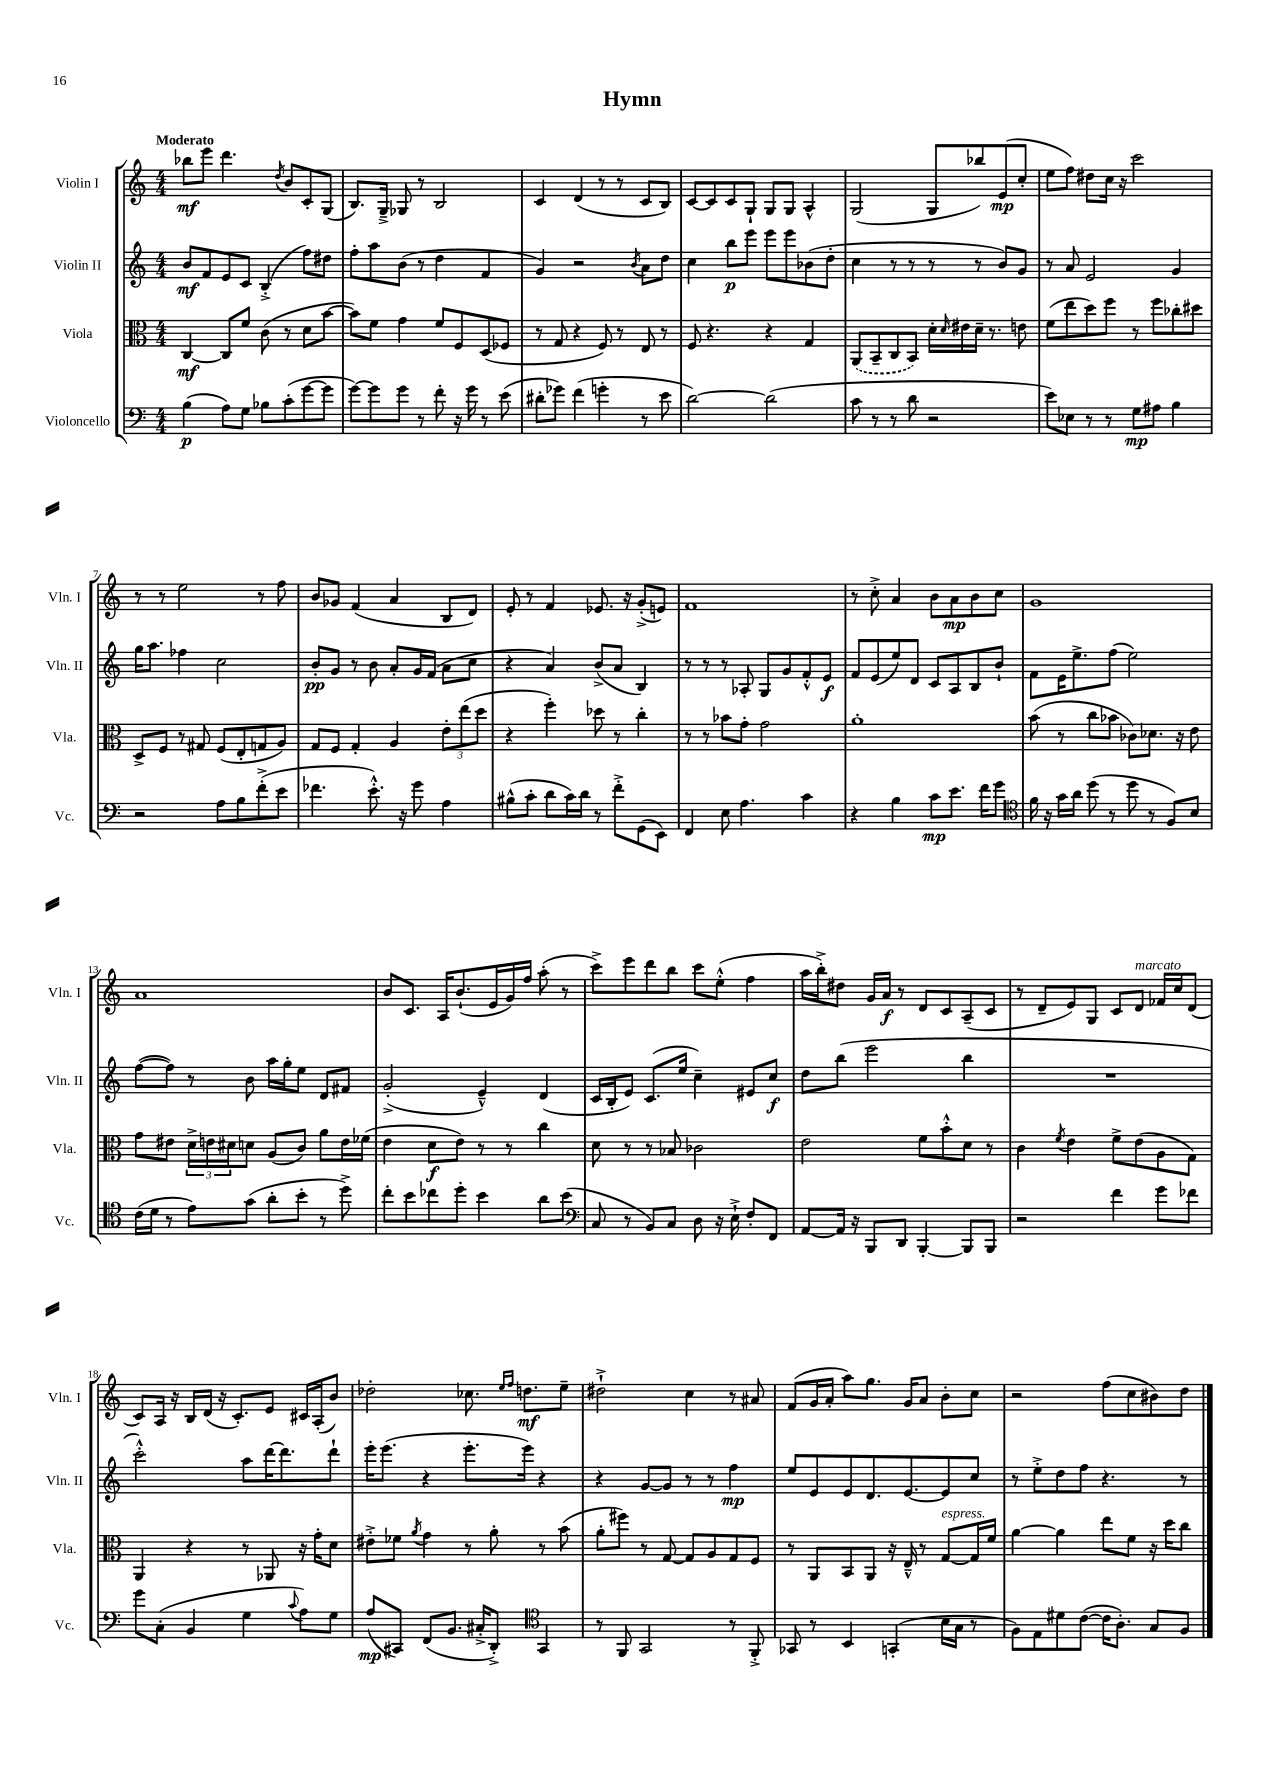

**kern	**dynam	**kern	**dynam	**kern	**dynam	**kern	**dynam
*part4	*part4	*part3	*part3	*part2	*part2	*part1	*part1
*staff4	*staff4	*staff3	*staff3	*staff2	*staff2	*staff1	*staff1
*I"Violoncello	*	*I"Viola	*	*I"Violin II	*	*I"Violin I	*
*I'Vc.	*	*I'Vla.	*	*I'Vln. II	*	*I'Vln. I	*
*clefF4	*	*clefC3	*	*clefG2	*	*clefG2	*
*k[]	*	*k[]	*	*k[]	*	*k[]	*
*M4/4	*	*M4/4	*	*M4/4	*	*M4/4	*
=1	=1	=1	=1	=1	=1	=1	=1
!	!	!	!	!	!	!LO:TX:a:B:t=Moderato	!
(4B\	p	[4C/	mf	8b/L	mf	8bb-X\L	mf
.	.	.	.	8f/	.	8eee\J	.
8A\L)	.	8C/L]	.	8e/	.	4.ddd\	.
8G\J	.	8f/J	.	8c/J	.	.	.
8B-X\L	.	(8c\	.	(4B'^/	.	.	.
.	.	.	.	.	.	8qdd/	.
(8c'\	.	8r	.	.	.	8b/L	.
[8g\	.	8d\L	.	8ff\L)	.	8c'/	.
8g\J]	.	[8b\J	.	8dd#X\J	.	(8G/J	.
=2	=2	=2	=2	=2	=2	=2	=2
[8g\L)	.	8b\L])	.	8ff'\L	.	8.B/L)	.
8g\]	.	8f\J	.	8aa\	.	.	.
.	.	.	.	.	.	16G~^/Jk	.
8g\J	.	4g\	.	(8b\J	.	8G-X/	.
8r	.	.	.	8r	.	8r	.
8f'\	.	8f/L	.	4dd\	.	2B/	.
16r	.	8F/	.	.	.	.	.
16g\	.	.	.	.	.	.	.
8r	.	(8D/	.	4f/	.	.	.
(8e\	.	8F-X/J	.	.	.	.	.
=3	=3	=3	=3	=3	=3	=3	=3
8d#X'\L	.	8r	.	4g/)	.	4c/	.
8g-X\J)	.	8G/	.	.	.	.	.
(4f\	.	4r	.	2r	.	(4d/	.
4gn'\	.	8F/)	.	.	.	8r	.
.	.	8r	.	.	.	8r	.
.	.	.	.	8qb/	.	.	.
8r	.	8E/	.	8a\L	.	8c/L	.
8e\	.	8r	.	8dd\J	.	8B/J)	.
=4	=4	=4	=4	=4	=4	=4	=4
[2d\)	.	8F/	.	4cc\	.	[8c/L	.
.	.	4.r	.	.	.	8c/]	.
.	.	.	.	8bb\L	p	8c/	.
.	.	.	.	8eee\J	.	8G`/J	.
(2d\]	.	4r	.	8eee\L	.	8G/L	.
.	.	.	.	8eee\	.	8G/J	.
.	.	4G/	.	(8b-X\	.	4A^^/	.
.	.	.	.	8dd'\J	.	.	.
=5	=5	=5	=5	=5	=5	=5	=5
8c\	.	(8AA/L	.	4cc\	.	(2G/	.
8r	.	8BB~/	.	.	.	.	.
8r	.	8C/	.	8r	.	.	.
8d\	.	8BB/J)	.	8r	.	.	.
2r	.	16d'\LL	.	8r	.	8G/L	.
.	.	16qqd/	.	.	.	.	.
.	.	16e#X\	.	.	.	.	.
.	.	16d~\JJ	.	8r	.	8bb-X/)	.
.	.	8.r	.	.	.	.	.
.	.	.	.	8b/L)	.	(8e/	mp
.	.	8en\	.	8g/J	.	8cc'/J	.
=6	=6	=6	=6	=6	=6	=6	=6
8e\L)	.	(8f\L	.	8r	.	8ee\L	.
8E-X\J	.	8ee\	.	8a/	.	8ff\J)	.
8r	.	8dd\)	.	2e/	.	8dd#X\L	.
8r	.	8ff\J	.	.	.	16cc\Jk	.
.	.	.	.	.	.	16r	.
8G\L	mp	8r	.	.	.	2ccc\	.
8A#X\J	.	8ff\L	.	.	.	.	.
4B\	.	8cc-X'\	.	4g/	.	.	.
.	.	8dd#X\J	.	.	.	.	.
!!LO:LB:g=z
=7	=7	=7	=7	=7	=7	=7	=7
2r	.	8D^/L	.	16gg\KL	.	8r	.
.	.	.	.	8.aa\J	.	.	.
.	.	8F/J	.	.	.	8r	.
.	.	8r	.	4ff-X\	.	2ee\	.
.	.	8G#X/	.	.	.	.	.
8A\L	.	(8F/L	.	2cc\	.	.	.
8B\	.	8E'/	.	.	.	.	.
(8f'^\	.	8Gn/	.	.	.	8r	.
8e\J	.	8A/J)	.	.	.	8ff\	.
=8	=8	=8	=8	=8	=8	=8	=8
4.f-X\	.	8G/L	.	8b'/L	pp	8b/L	.
.	.	8F/J	.	8g/J	.	8g-X/J	.
.	.	4G'/	.	8r	.	(4f/	.
8.e'^^\)	.	.	.	8b\	.	.	.
.	.	4A/	.	8a'/L	.	4a/	.
16r	.	.	.	.	.	.	.
8g\	.	.	.	16g/L	.	.	.
.	.	.	.	(16f/JJ	.	.	.
4A\	.	12e'\L	.	8a\L	.	8B/L	.
.	.	(12ee\	.	.	.	.	.
.	.	.	.	8cc\J	.	8d/J)	.
.	.	12dd\J	.	.	.	.	.
=9	=9	=9	=9	=9	=9	=9	=9
(8B#X^^\L	.	4r	.	4r	.	8e'/	.
8c'\J	.	.	.	.	.	8r	.
8d\L	.	4ff'\)	.	4a/)	.	4f/	.
16c\L)	.	.	.	.	.	.	.
16d\JJ	.	.	.	.	.	.	.
8r	.	8dd-X\	.	(8b^/L	.	8.e-X/	.
8f'^\L	.	8r	.	8a/J	.	.	.
.	.	.	.	.	.	16r	.
(8GG\	.	4cc'\	.	4B/)	.	(8g'^/L	.
8EE\J)	.	.	.	.	.	8en/J)	.
=10	=10	=10	=10	=10	=10	=10	=10
4FF/	.	8r	.	8r	.	1f	.
.	.	8r	.	8r	.	.	.
8E\	.	8b-X\L	.	8r	.	.	.
4.A\	.	8g'\J	.	8A-X'/	.	.	.
.	.	2g\	.	8G/L	.	.	.
.	.	.	.	8g/	.	.	.
4c\	.	.	.	8f'^^/	.	.	.
.	.	.	.	8e/J	f	.	.
=11	=11	=11	=11	=11	=11	=11	=11
4r	.	1a'	.	8f/L	.	8r	.
.	.	.	.	(8e/	.	8cc'^\	.
4B\	.	.	.	8ee/)	.	4a/	.
.	.	.	.	8d/J	.	.	.
8c\L	mp	.	.	8c/L	.	8b\L	.
8.e\J	.	.	.	8A/	.	8a\	mp
.	.	.	.	8B/	.	8b\	.
16f\KL	.	.	.	.	.	.	.
8g\J	.	.	.	8b`/J	.	8cc\J	.
=12	=12	=12	=12	=12	=12	=12	=12
*clefC4	*	*	*	*	*	*	*
16f\	.	(8b\	.	8f\L	.	1g	.
16r	.	.	.	.	.	.	.
16g\LL	.	8r	.	16e\K	.	.	.
16a\JJ	.	.	.	8.ee^\	.	.	.
(8dd\	.	8cc\L	.	.	.	.	.
8r	.	8b-X\J	.	(8ff\J	.	.	.
8dd\	.	8c-X\L)	.	2ee\)	.	.	.
8r	.	8.d-X\J	.	.	.	.	.
8F/L)	.	.	.	.	.	.	.
.	.	16r	.	.	.	.	.
8B/J	.	8e\	.	.	.	.	.
!!LO:LB:g=z
=13	=13	=13	=13	=13	=13	=13	=13
(16c\LL	.	8g\L	.	([8ff\L	.	1a	.
16d\JJ	.	.	.	.	.	.	.
8r	.	8e#X\J	.	8ff\J])	.	.	.
8e\L)	.	24d^\LL	.	8r	.	.	.
.	.	24en\	.	.	.	.	.
.	.	24d#X\J	.	.	.	.	.
(8g\J	.	8dn\J	.	8b\	.	.	.
8a'\L	.	(8A/L	.	16aa\LL	.	.	.
.	.	.	.	16gg'\J	.	.	.
8b'\J	.	8c/J)	.	8ee\J	.	.	.
8r	.	8a\L	.	8d/L	.	.	.
8dd^\)	.	16e\L	.	8f#X/J	.	.	.
.	.	(16f-X\JJ	.	.	.	.	.
=14	=14	=14	=14	=14	=14	=14	=14
8cc'\L	.	4e\	.	(2g'^/	.	8b/L	.
8b\	.	.	.	.	.	8.c/J	.
8cc-X\	.	8d\L	f	.	.	.	.
.	.	.	.	.	.	16A/KL	.
8dd'\J	.	8e\J)	.	.	.	(8.b`/	.
4b\	.	8r	.	4e~^^/)	.	.	.
.	.	.	.	.	.	16e/L	.
.	.	8r	.	.	.	16g/)	.
.	.	.	.	.	.	16ff/JJ	.
8a\L	.	4cc\	.	(4d/	.	(8aa'\	.
(8b\J	.	.	.	.	.	8r	.
=15	=15	=15	=15	=15	=15	=15	=15
*clefF4	*	*	*	*	*	*	*
8C/	.	8d\	.	16c/LL	.	8ccc^\L)	.
.	.	.	.	16B'/J	.	.	.
8r	.	8r	.	8e/J)	.	8eee\	.
8BB/L)	.	8r	.	(8.c/L	.	8ddd\	.
8C/J	.	8B-X/	.	.	.	8bb\J	.
.	.	.	.	16ee/Jk	.	.	.
8D\	.	2c-X\	.	4cc~\)	.	8ccc\L	.
16r	.	.	.	.	.	(8ee'^^\J	.
16E`^\	.	.	.	.	.	.	.
8F'/L	.	.	.	8e#X/L	.	4ff\	.
8FF/J	.	.	.	8cc/J	f	.	.
=16	=16	=16	=16	=16	=16	=16	=16
[8AA/L	.	2e\	.	8dd\L	.	16aa\LL	.
.	.	.	.	.	.	16bb'^\J)	.
16AA/Jk]	.	.	.	(8bb\J	.	8dd#X\J	.
16r	.	.	.	.	.	.	.
8BBB/L	.	.	.	2eee\	.	16g/LL	.
.	.	.	.	.	.	16a/JJ	f
8DD/J	.	.	.	.	.	8r	.
[4BBB'/	.	8f\L	.	.	.	8d/L	.
.	.	8b'^^\	.	.	.	8c/	.
8BBB/L]	.	8d\J	.	4bb\	.	(8A~/	.
8BBB/J	.	8r	.	.	.	8c/J	.
=17	=17	=17	=17	=17	=17	=17	=17
2r	.	4c\	.	1r	.	8r	.
.	.	.	.	.	.	8d~/L	.
.	.	8qf/	.	.	.	.	.
.	.	4e\	.	.	.	8e/)	.
.	.	.	.	.	.	8G/J	.
4f\	.	8f^\L	.	.	.	8c/L	.
!	!	!	!	!	!	!LO:TX:a:i:t=marcato	!
.	.	(8e\	.	.	.	8d/J	.
8g\L	.	8A\	.	.	.	16f-X/LL	.
.	.	.	.	.	.	16cc/J	.
8f-X\J	.	8G\J)	.	.	.	(8d/J	.
!!LO:LB:g=z
=18	=18	=18	=18	=18	=18	=18	=18
8g\L	.	4AA/	.	2ccc'^^\)	.	8c/L)	.
(8C'\J	.	.	.	.	.	16A/Jk	.
.	.	.	.	.	.	16r	.
4BB/	.	4r	.	.	.	16B/LL	.
.	.	.	.	.	.	(16d/JJ	.
.	.	.	.	.	.	16r	.
.	.	.	.	.	.	8.c'/L)	.
4G\	.	8r	.	8aa\L	.	.	.
.	.	8AA-X/	.	[16ddd\K	.	8e/J	.
.	.	.	.	8.ddd\]	.	.	.
8qqc/	.	.	.	.	.	.	.
8A\L)	.	16r	.	.	.	16c#X/LL	.
.	.	16g'\KL	.	.	.	(16A'/J	.
8G\J	.	8d\J	.	8ddd`\J	.	8b/J)	.
=19	=19	=19	=19	=19	=19	=19	=19
(8A/L	mp	8e#X'^\L	.	16eee'\KL	.	2dd-X'\	.
.	.	.	.	(8.eee\J	.	.	.
8CC#X/J)	.	8f-X\J	.	.	.	.	.
.	.	8qa/	.	.	.	.	.
(8FF/L	.	4g\	.	4r	.	.	.
8.BB/J	.	.	.	.	.	.	.
.	.	8r	.	8.eee'\L	.	8.cc-X\	.
16C#X'^/KL	.	.	.	.	.	.	.
8DD'^/J)	.	8a'\	.	.	.	.	.
.	.	.	.	.	.	16qqee/LL	.
.	.	.	.	.	.	16qqff/JJ	.
.	.	.	.	16eee\Jk)	.	8.ddn\L	mf
*clefC4	*	*	*	*	*	*	*
4GG/	.	8r	.	4r	.	.	.
.	.	(8b\	.	.	.	8ee~\J	.
=20	=20	=20	=20	=20	=20	=20	=20
8r	.	8a'\L	.	4r	.	2dd#X`^\	.
8FF/	.	8ff#X\J)	.	.	.	.	.
2GG/	.	8r	.	[8g/L	.	.	.
.	.	[8G/	.	8g/J]	.	.	.
.	.	8G/L]	.	8r	.	4cc\	.
.	.	8A/	.	8r	.	.	.
8r	.	8G/	.	4ff\	mp	8r	.
8FF'^/	.	8F/J	.	.	.	8a#X/	.
=21	=21	=21	=21	=21	=21	=21	=21
8GG-X/	.	8r	.	8ee/L	.	(8f/L	.
8r	.	8AA/L	.	8e/	.	16g/L	.
.	.	.	.	.	.	16a'/JJ	.
4BB/	.	8BB/	.	8e/	.	8aa\L)	.
.	.	8AA/J	.	8.d/	.	8.gg\J	.
(4GGn'/	.	16r	.	.	.	.	.
.	.	16E~^^/	.	[8.e/	.	16g/KL	.
.	.	8r	.	.	.	8a/J	.
!	!	!LO:TX:a:i:t=espress.	!	!	!	!	!
16B\LL	.	[8G/L	.	8e/]	.	8b'\L	.
16G\JJ	.	.	.	.	.	.	.
8r	.	16G/L]	.	8cc/J	.	8cc\J	.
.	.	16f/JJ	.	.	.	.	.
=22	=22	=22	=22	=22	=22	=22	=22
8F\L)	.	[4a\	.	8r	.	2r	.
8E\	.	.	.	8ee'^\L	.	.	.
8d#X\	.	4a\]	.	8dd\	.	.	.
([8c\J	.	.	.	8ff\J	.	.	.
16c\KL]	.	8ee\L	.	4.r	.	(8ff\L	.
8.A'\J)	.	.	.	.	.	.	.
.	.	8f\J	.	.	.	8cc\	.
8G/L	.	16r	.	.	.	8b#X\)	.
.	.	16dd\KL	.	.	.	.	.
8F/J	.	8cc\J	.	8r	.	8dd\J	.
==	==	==	==	==	==	==	==
*-	*-	*-	*-	*-	*-	*-	*-
